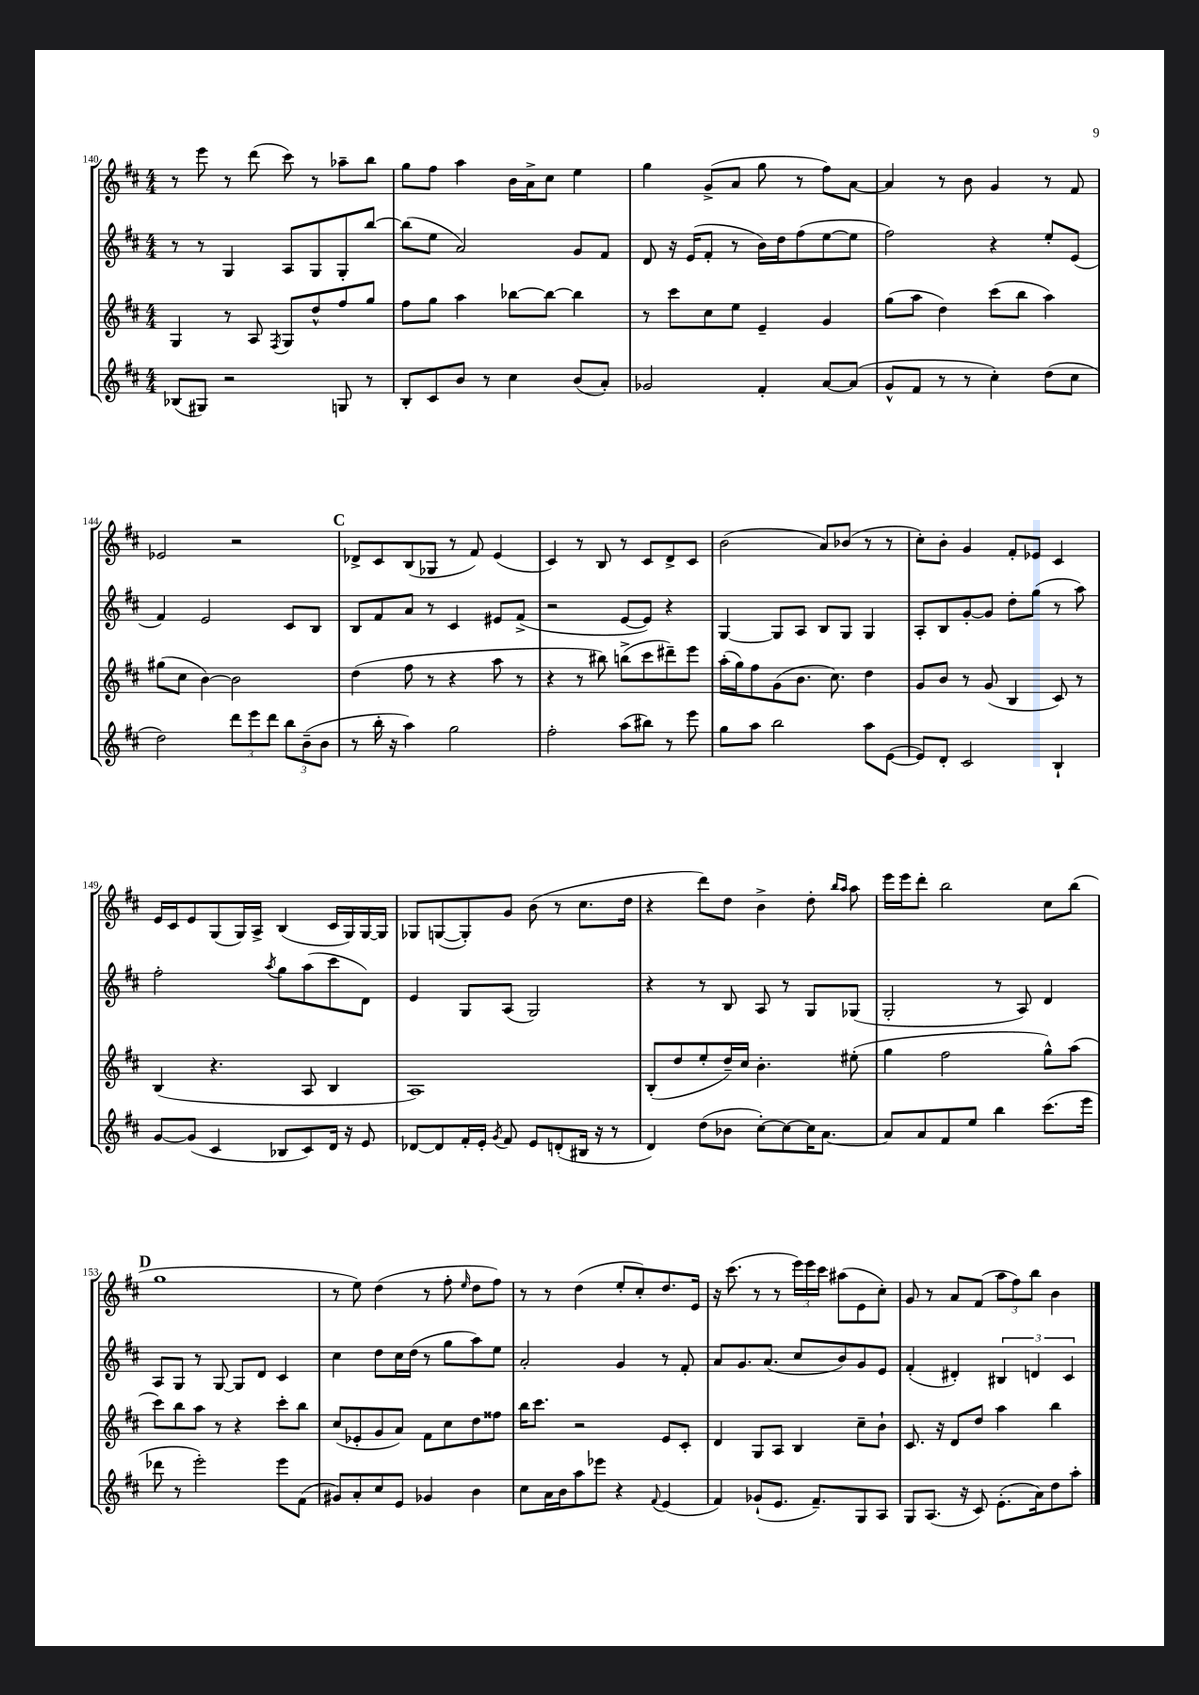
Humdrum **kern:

**kern	**kern	**kern	**kern
*part4	*part3	*part2	*part1
*staff4	*staff3	*staff2	*staff1
*clefG2	*clefG2	*clefG2	*clefG2
*k[f#c#]	*k[f#c#]	*k[f#c#]	*k[f#c#]
*M4/4	*M4/4	*M4/4	*M4/4
=140	=140	=140	=140
(8B-X/L	4G/	8r	8r
8G#X/J)	.	8r	8eee\
2r	8r	4G/	8r
.	8A/	.	(8ddd\
.	8qF#/	.	.
.	8G/L	8A/L	8ccc#\)
.	8dd^^/	8G/	8r
8Gn/	8ff#/	8G'/	8aa-X~\L
8r	8gg/J	[8bb/J	8bb\J
=141	=141	=141	=141
8B'/L	8ff#\L	(8bb\L]	8gg\L
8c#/	8gg\J	8ee\J	8ff#\J
8b/J	4aa\	2a/)	4aa\
8r	.	.	.
4cc#\	[8bb-X\L	.	16b\LL
.	.	.	16a^\J
.	8bb-\J_	.	8cc#\J
(8b/L	4bb-\]	8g/L	4ee\
8a'/J)	.	8f#/J	.
=142	=142	=142	=142
2g-X/	8r	8d/	4gg\
.	8ccc#\L	16r	.
.	.	(16e/KL	.
.	8cc#\	8f#'/J	(8g^/L
.	8ee\J	8r	8a/J
4f#'/	4e~/	16b\LL)	8gg\
.	.	16dd\J	.
.	.	(8ff#\	8r
[8a/L	4g/	[8ee\	8ff#\L)
(8a/J]	.	8ee\J]	[8a\J
=143	=143	=143	=143
8g^^/L	(8gg\L	2ff#\)	4a/]
8f#/J	8aa\J	.	.
8r	4dd\)	.	8r
8r	.	.	8b\
4cc#'\)	(8ccc#\L	4r	4g/
.	8bb\J	.	.
(8dd\L	4aa\)	8ee'/L	8r
8cc#\J	.	(8e/J	8f#/
!!LO:LB:g=z
=144	=144	=144	=144
2dd\)	(8gg#X\L	4f#/)	2e-X/
.	8cc#\J	.	.
.	[4b\)	2e/	.
12ddd\L	2b\]	.	2r
12eee\	.	.	.
12ddd\J	.	.	.
12bb\L	.	8c#/L	.
(12b~\	.	.	.
.	.	8B/J	.
12b\J	.	.	.
!!LO:REH:place=s1:t=C
=145	=145	=145	=145
8r	(4dd\	8B/L	8d-X^/L
16bb'\	.	8f#/	8c#/
16r	.	.	.
4aa\)	8ff#\	8a/J	(8B/
.	8r	8r	8G-X/J
2gg\	4r	4c#/	8r
.	.	.	8f#/)
.	8aa\	8e#X/L	(4e/
.	8r	(8f#^/J	.
=146	=146	=146	=146
2ff#'\	4r	2r	4c#/)
.	8r	.	8r
.	8bb#X\)	.	8B/
(8aa\L	(8bbn^\L	[8e/L	8r
8bb#X\J)	8ccc#\	8e/J])	8c#/L
8r	8ddd#X~\)	4r	8d^/
8eee\	8eee\J	.	8c#/J
=147	=147	=147	=147
8gg\L	(16aa'\LL	[4G/	(2b\
.	16gg\J)	.	.
8aa\J	8ff#\	.	.
2bb\	(8g\	8G/L]	.
.	8.b\J	8A/J	.
.	.	8B/L	8a/L)
.	8.cc#\)	.	.
.	.	8G/J	(8b-X/J
8aa\L	4dd\	4G/	8r
([8e\J	.	.	8r
=148	=148	=148	=148
8e/L])	8g/L	8A'/L	8cc#'\L)
8d'/J	8b/J	8B/	8b'\J
2c#/	8r	[8g'/	4g/
.	(8g/	8g/J]	.
.	4B/	8dd'\L	8f#'/L
.	.	(8gg\J	8e-X/J
4B`/	8c#/)	8r	4c#/
.	8r	8aa\)	.
!!LO:LB:g=z
=149	=149	=149	=149
[8g/L	(4B/	2ff#'\	16e/LL
.	.	.	16c#/J
(8g/J]	.	.	8e/
4c#/	4.r	.	(8G/
.	.	.	16G/L)
.	.	.	16A^/JJ
.	.	8qaa/	.
8B-X/L	.	8gg\L	(4B/
8c#/)	8A/	(8aa\	.
16d/Jk	4B/	8ccc#\	16c#/LL
16r	.	.	16G/)
8e/	.	8d\J)	[16G/
.	.	.	16G/JJ]
=150	=150	=150	=150
[8d-X/L	1A)	4e/	8G-X/L
8d-/]	.	.	([8Gn/
16f#'/L	.	8G/L	8G'/])
16e'/JJ	.	.	.
8qg/	.	.	.
8f#/	.	(8A/J	8g/J
8e/L	.	2G/)	(8b\
(8dn'/	.	.	8r
16B#X/Jk	.	.	8.cc#\L
16r	.	.	.
8r	.	.	.
.	.	.	16dd\Jk
=151	=151	=151	=151
4d/)	(8B'/L	4r	4r
.	8dd/	.	.
(8dd\L	8ee'/	8r	8ddd\L)
8b-X\J	16dd~/L)	8B/	8dd\J
.	16cc#/JJ	.	.
[8cc#'\L)	4.b'\	8A/	4b^\
8cc#\_	.	8r	.
16cc#\K]	.	8G/L	8dd'\
[8.a\J	.	.	.
.	.	.	16qqbb/LL
.	.	.	16qqaa/JJ
.	(8ee#X'\	(8G-X/J	8aa\
=152	=152	=152	=152
8a/L]	4gg\	2G'/	16eee\LL
.	.	.	16eee\J
8a/	.	.	8ddd'\J
8f#/	2ff#\	.	2bb\
8ee/J	.	.	.
4bb\	.	8r	.
.	.	8A/)	.
(8.ccc#\L	8gg^^\L)	4d/	8cc#\L
.	(8aa\J	.	(8bb\J
16eee\Jk	.	.	.
!!LO:LB:g=z
!!LO:REH:place=s1:t=D
=153	=153	=153	=153
8ddd-X\	8ccc#\L)	8A/L	1gg
8r	8bb\	8G/J	.
2eee'\)	8aa\J	8r	.
.	8r	[8G/	.
.	4r	8G/L]	.
.	.	8d/J	.
8eee\L	8ccc#'\L	4c#/	.
(8f#\J	8bb\J	.	.
=154	=154	=154	=154
8g#X/L)	(8cc#/L	4cc#\	8r
8a'/	8e-X'/	.	8ee\)
8cc#/	8g/	8dd\L	(4dd\
8e/J	8a/J)	16cc#\L	.
.	.	(16dd\JJ	.
4g-X/	8f#\L	8r	8r
.	8cc#\	8gg\L	8ff#'\
.	.	.	16qqee/
4b\	8dd\	8aa\)	8dd\L
.	8ff##X\J	8ee\J	8ff#\J)
=155	=155	=155	=155
8cc#\L	16bb\KL	2a'/	8r
.	8.ccc#\J	.	.
16a\L	.	.	8r
16b\J	.	.	.
8aa\	2r	.	(4dd\
8eee-X\J	.	.	.
4r	.	4g/	8ee'/L
.	.	.	8cc#'/)
8qqf#/	.	.	.
(4e/	8e/L	8r	8.dd/
.	8c#'/J	8f#'/	.
.	.	.	16e/Jk
=156	=156	=156	=156
4f#/)	4d/	8a/L	16r
.	.	.	(8.ccc#\
.	.	8.g/	.
(8g-X`/L	8G/L	.	8r
.	.	(8.a/J	.
8.e/J	8A/J	.	8r
.	4B/	8cc#/L	24eee\LL)
.	.	.	24eee\
8.f#~/L)	.	.	.
.	.	.	24ccc#\JJ
.	.	8b/)	(8aa#X\L
8G/	8cc#~\L	8g/	8e\
8A/J	8b`\J	8e/J	8cc#'\J)
=157	=157	=157	=157
8G/L	8.c#/	(4f#'/	8g/
(8.A/J	.	.	8r
.	16r	.	.
.	8d/L	4d#X'/)	8a/L
16r	.	.	.
8c#/)	8dd/J	.	(8f#/J
(8.e'\L	4aa\	6B#X/	12aa\L
.	.	.	12ff#\)
.	.	6dn/	12bb\J
16a\k)	.	.	.
8dd\	4bb\	.	4b\
.	.	6c#/	.
8aa'\J	.	.	.
==	==	==	==
*-	*-	*-	*-
